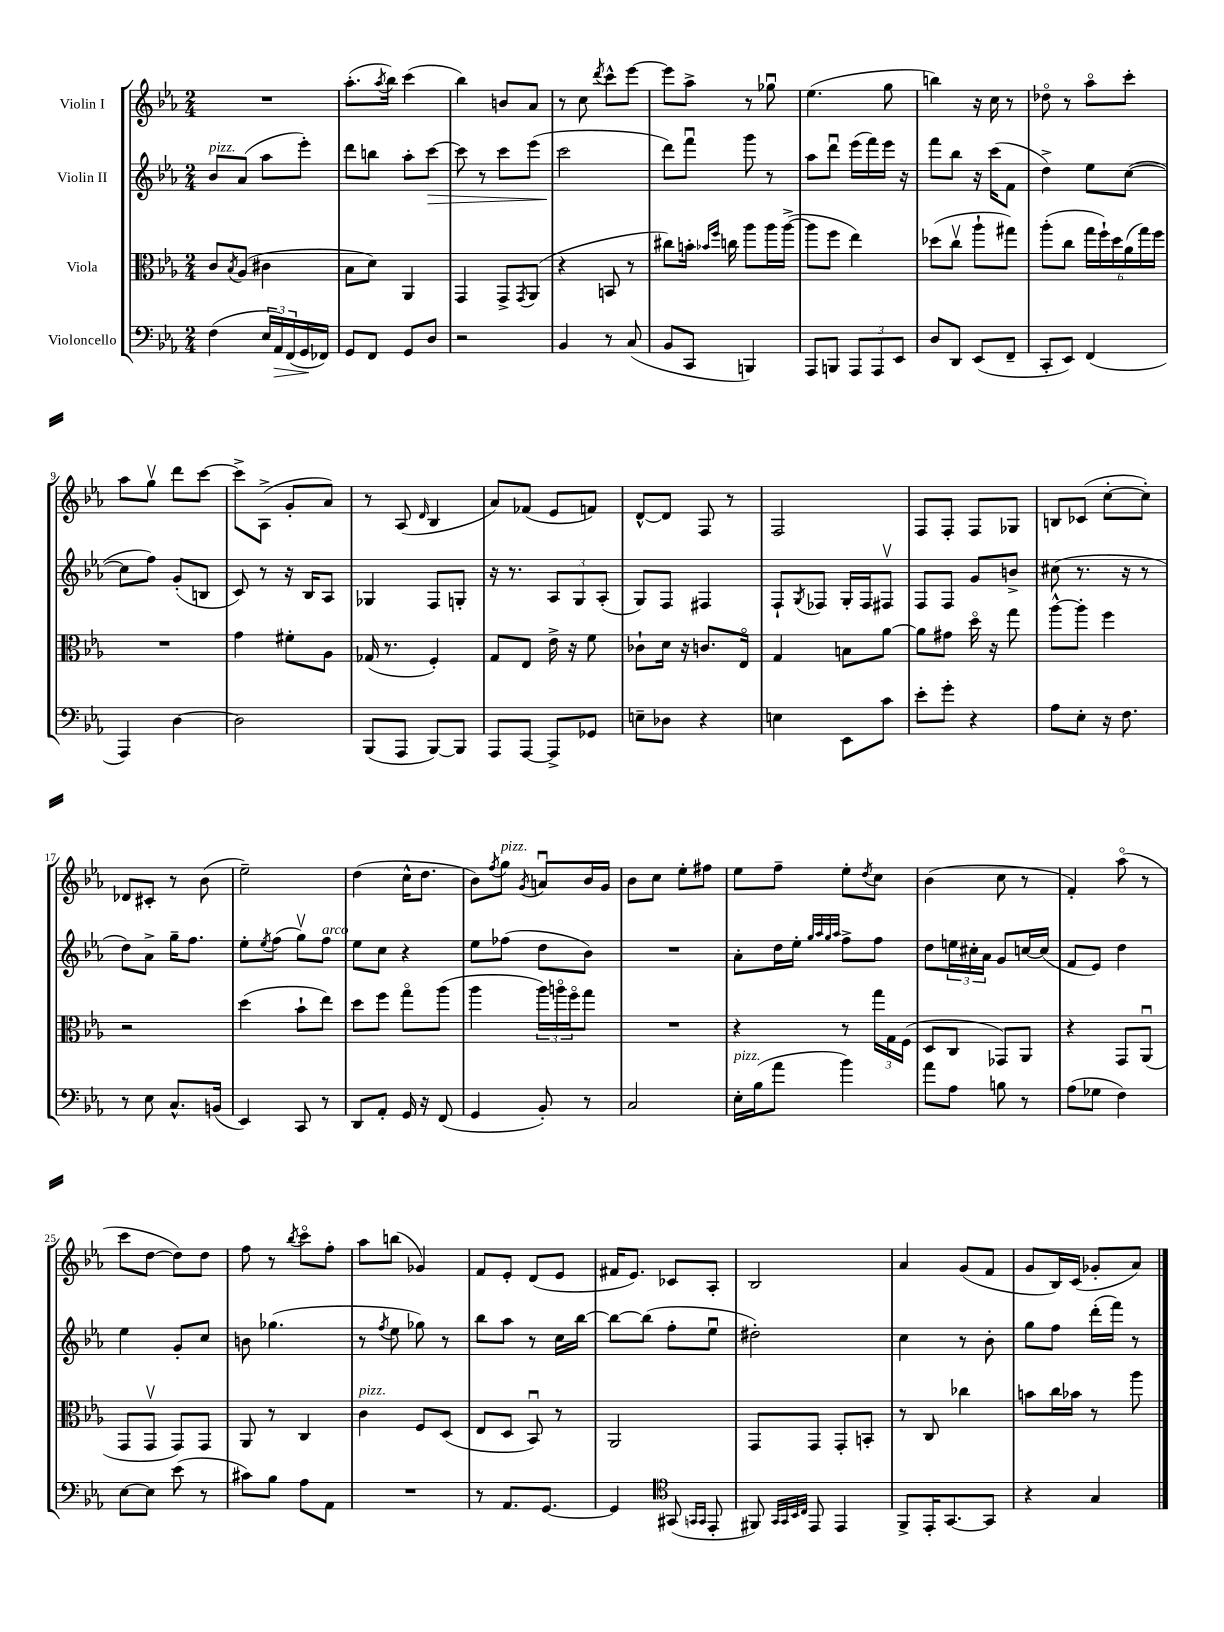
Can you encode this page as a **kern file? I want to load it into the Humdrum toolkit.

**kern	**dynam	**kern	**kern	**dynam	**kern
*part4	*part4	*part3	*part2	*part2	*part1
*staff4	*staff4	*staff3	*staff2	*staff2	*staff1
*I"Violoncello	*	*I"Viola	*I"Violin II	*	*I"Violin I
*clefF4	*	*clefC3	*clefG2	*	*clefG2
*k[b-e-a-]	*	*k[b-e-a-]	*k[b-e-a-]	*	*k[b-e-a-]
*M2/4	*	*M2/4	*M2/4	*	*M2/4
=1	=1	=1	=1	=1	=1
!	!	!	!LO:TX:a:i:t=pizz.	!	!
(4F\	.	8c/L	8b-/L	.	2r
.	.	8qB-/	.	.	.
.	.	(8A-/J	(8a-/J	.	.
24E-/LL	.	4c#X\	8aa-\L	.	.
!	!LO:HP:b	!	!	!	!
24AA-/)	>	.	.	.	.
(24FF/	.	.	.	.	.
16GG/	.	.	8eee-'\J)	.	.
16FF-X/JJ)	]	.	.	.	.
=2	=2	=2	=2	=2	=2
8GG/L	.	8B-\L	8ddd\L	.	(8.aa-'\L
8FF/J	.	8d\J)	8bbn\J	.	.
.	.	.	.	.	8qaa-/
.	.	.	.	.	16bb-\Jk)
8GG/L	.	4AA-/	8aa-'\L	.	(4ccc\
!	!	!	!	!LO:HP:b	!
8D/J	.	.	[8ccc\J	>	.
=3	=3	=3	=3	=3	=3
2r	.	4GG/	8ccc\]	.	4bb-\)
.	.	.	8r	.	.
.	.	8GG^/L	8ccc\L	.	8bn/L
.	.	8qGG/	.	.	.
.	.	(8AA-/J	(8eee-\J	.	8a-/J
=4	=4	=4	=4	=4	=4
4BB-/	.	4r	2ccc\	.	8r
.	.	.	.	.	8cc\
.	.	.	.	.	8qddd/
8r	.	8BBn/	.	.	8ccc^^\L
(8C/	.	8r	.	.	[8eee-\J
.	.	.	.	]	.
=5	=5	=5	=5	=5	=5
8BB-/L	.	8cc#X\L)	8ddd\L)	.	8eee-\L]
8CC/J	.	16bn'\Jk	8fffu\J	.	8aa-^\J
.	.	16qqb-X/LL	.	.	.
.	.	16qqff/JJ	.	.	.
.	.	16ccn\	.	.	.
4BBBn/)	.	8aa-\L	8ggg\	.	8r
.	.	16aa-\L	8r	.	8gg-Xu\
.	.	([16aa-^\JJ	.	.	.
=6	=6	=6	=6	=6	=6
8AAA-/L	.	8aa-\L]	8aa-\L	.	(4.ee-\
8BBBn/J	.	8ff\J	8dddu\J	.	.
12AAA-/L	.	4ee-\)	(16eee-\LL	.	.
.	.	.	16fff\)	.	.
12AAA-/	.	.	.	.	.
.	.	.	16eee-\JJ	.	8gg\
12EE-/J	.	.	.	.	.
.	.	.	16r	.	.
=7	=7	=7	=7	=7	=7
8D/L	.	(8dd-X\L	8fff\L	.	4bbn\)
8DD/J	.	8ccv\J	8bb-\J	.	.
(8EE-/L	.	8aa-`\L	16r	.	16r
.	.	.	(16ccc\KL	.	16cc\
8FF~/J	.	8gg#X\J)	8f\J	.	8r
=8	=8	=8	=8	=8	=8
8CC'/L	.	(8aa-'\L	4dd^\)	.	8dd-X\
8EE-/J)	.	8cc\J	.	.	8r
(4FF/	.	24gg\LL	8ee-\L	.	8aa-\L
.	.	24ff`\)	.	.	.
.	.	24dd\	.	.	.
.	.	(24a-\	([8cc\J	.	8ccc'\J
.	.	24gg\)	.	.	.
.	.	24ff\JJ	.	.	.
!!LO:LB:g=z
=9	=9	=9	=9	=9	=9
4AAA-/)	.	2r	8cc\L]	.	8aa-\L
.	.	.	8ff\J)	.	8ggv\J
[4D\	.	.	(8g'/L	.	8ddd\L
.	.	.	8Bn/J	.	[8ccc\J
=10	=10	=10	=10	=10	=10
2D\]	.	4g\	8c/)	.	8ccc^\L]
.	.	.	8r	.	(8A-^\J
.	.	8f#X'\L	16r	.	8g'/L
.	.	.	16B-/KL	.	.
.	.	8A-\J	8A-/J	.	8a-/J)
=11	=11	=11	=11	=11	=11
(8BBB-/L	.	(16G-X/	4G-X/	.	8r
.	.	8.r	.	.	.
8AAA-/J	.	.	.	.	(8A-/
.	.	.	.	.	16qqd/
[8BBB-/L)	.	4F'/)	8F/L	.	4B-/
8BBB-/J]	.	.	8Gn'/J	.	.
=12	=12	=12	=12	=12	=12
8AAA-/L	.	8G/L	16r	.	8a-/L)
.	.	.	8.r	.	.
[8AAA-/J	.	8E-/J	.	.	(8f-X/J
8AAA-^/L]	.	16e-^\	12A-/L	.	8e-/L
.	.	16r	.	.	.
.	.	.	12G/	.	.
8GG-X/J	.	8f\	.	.	8fn/J)
.	.	.	(12A-'/J	.	.
=13	=13	=13	=13	=13	=13
8En~\L	.	8c-X`\L	8G/L)	.	[8d^^/L
8D-X\J	.	16d\Jk	8F/J	.	8d/J]
.	.	16r	.	.	.
4r	.	8.cn/L	4F#X/	.	8F/
.	.	.	.	.	8r
.	.	16E-/Jk	.	.	.
=14	=14	=14	=14	=14	=14
4En\	.	4G/	8F`/L	.	2F/
.	.	.	8qG/	.	.
.	.	.	8F-X/J	.	.
8EE-\L	.	8Bn\L	16G'/LL	.	.
.	.	.	16F-/J	.	.
8c\J	.	[8a-\J	8F#Xv/J	.	.
=15	=15	=15	=15	=15	=15
8e-'\L	.	8a-\L]	8F/L	.	8F/L
8g'\J	.	8g#X\J	8F/J	.	8F'/J
4r	.	16dd\	8g/L	.	8F/L
.	.	16r	.	.	.
.	.	8gg\	8bn^/J	.	8G-X/J
=16	=16	=16	=16	=16	=16
8A-\L	.	[8aa-^^\L	(8cc#X\	.	8Bn/L
8E-'\J	.	8aa-'\J]	8.r	.	(8c-X/J
16r	.	4ff\	.	.	[8cc'\L
8.F\	.	.	16r	.	.
.	.	.	8r	.	8cc'\J])
!!LO:LB:g=z
=17	=17	=17	=17	=17	=17
8r	.	2r	8dd\L)	.	8d-X/L
8E-\	.	.	8a-^\J	.	8c#X'/J
8.C^^/L	.	.	16gg~\KL	.	8r
.	.	.	8.ff\J	.	.
.	.	.	.	.	(8b-\
(16BBn/Jk	.	.	.	.	.
=18	=18	=18	=18	=18	=18
4EE-/)	.	(4dd\	8ee-'\L	.	2ee-~\)
.	.	.	8qee-/	.	.
.	.	.	(8ff\J	.	.
8CC/	.	8b-`\L	8ggv\L)	.	.
!	!	!	!LO:TX:a:i:t=arco	!	!
8r	.	8ee-\J)	8ff\J	.	.
=19	=19	=19	=19	=19	=19
8DD/L	.	8dd\L	8ee-\L	.	(4dd\
8AA-'/J	.	8ff\J	8cc\J	.	.
16GG/	.	8gg\L	4r	.	16cc^^\KL
16r	.	.	.	.	8.dd\J
(8FF/	.	(8aa-\J	.	.	.
=20	=20	=20	=20	=20	=20
4GG/	.	4aa-\	8ee-\L	.	8b-\L)
.	.	.	.	.	8qff/
!	!	!	!	!	!LO:TX:a:i:t=pizz.
.	.	.	(8ff-X\J	.	8gg\J
.	.	.	.	.	8qg/
8BB-'/)	.	24aa-\LL)	8dd\L	.	8anu/L
.	.	24aan\	.	.	.
.	.	24ff\J	.	.	.
8r	.	8gg\J	8b-\J)	.	16b-/L
.	.	.	.	.	16g/JJ
=21	=21	=21	=21	=21	=21
2C/	.	2r	2r	.	8b-\L
.	.	.	.	.	8cc\J
.	.	.	.	.	8ee-'\L
.	.	.	.	.	8ff#X\J
=22	=22	=22	=22	=22	=22
!LO:TX:a:i:t=pizz.	!	!	!	!	!
16E-'\LL	.	4r	8a-'\L	.	8ee-\L
(16B-\J	.	.	.	.	.
8a-\J	.	.	16dd\L	.	8ff~\J
.	.	.	16ee-'\JJ	.	.
.	.	.	32qqgg/LLL	.	.
.	.	.	32qqaa-/	.	.
.	.	.	32qqgg/	.	.
.	.	.	32qqaa-/JJJ	.	.
4b-\)	.	8r	8ff^\L	.	8ee-'\L
.	.	.	.	.	8qdd/
.	.	24gg\LL	8ff\J	.	8cc\J
.	.	24G\	.	.	.
.	.	(24F\JJ	.	.	.
=23	=23	=23	=23	=23	=23
8a-\L	.	8D/L	8dd\L	.	(4b-\
8A-\J	.	8C/J	24een\L	.	.
.	.	.	24cc#X'\	.	.
.	.	.	24a-\JJ	.	.
8Bn\	.	8GG-X/L)	8g/L	.	8cc\
8r	.	8AA-/J	[16ccn/L	.	8r
.	.	.	(16cc/JJ]	.	.
=24	=24	=24	=24	=24	=24
(8A-\L	.	4r	8f/L	.	4f'/)
8G-X\J	.	.	8e-/J)	.	.
4F\)	.	8GG/L	4dd\	.	(8aa-\
.	.	(8AA-u/J	.	.	8r
!!LO:LB:g=z
=25	=25	=25	=25	=25	=25
[8E-\L	.	8GG/L	4ee-\	.	8ccc\L
8E-\J]	.	8GGv/J	.	.	[8dd\J
(8e-\	.	8GG/L)	8g'/L	.	8dd\L])
8r	.	8GG/J	8cc/J	.	8dd\J
=26	=26	=26	=26	=26	=26
8c#X\L)	.	8AA-/	8bn\	.	8ff\
8B-\J	.	8r	(4.gg-X\	.	8r
.	.	.	.	.	8qbb-/
8A-\L	.	4C/	.	.	8ccc\L
8AA-\J	.	.	.	.	8ff'\J
=27	=27	=27	=27	=27	=27
!	!	!LO:TX:a:i:t=pizz.	!	!	!
2r	.	4c\	8r	.	8aa-\L
.	.	.	8qff/	.	.
.	.	.	8ee-\	.	(8bbn\J
.	.	8F/L	8gg-X\)	.	4g-X/)
.	.	(8D/J	8r	.	.
=28	=28	=28	=28	=28	=28
8r	.	8E-/L	8bb-\L	.	8f/L
8.AA-/L	.	8D/J	8aa-\J	.	8e-'/J
.	.	8BB-u/)	8r	.	(8d/L
[8.GG/J	.	.	.	.	.
.	.	8r	16cc\LL	.	8e-/J
.	.	.	[16bb-\JJ	.	.
=29	=29	=29	=29	=29	=29
4GG/]	.	2AA-/	8bb-\L_	.	16f#X/KL
.	.	.	.	.	8.e-/J)
.	.	.	(8bb-\J]	.	.
*clefC4	*	*	*	*	*
(8GG#X/	.	.	8ff'\L	.	8c-X/L
16qqGGn/LL	.	.	.	.	.
16qqGG/JJ	.	.	.	.	.
8EE-'/	.	.	8ee-u\J	.	8A-'/J
=30	=30	=30	=30	=30	=30
8FF#X/)	.	8GG/L	2dd#X'\)	.	2B-/
32qqGG/LLL	.	.	.	.	.
32qqGG/	.	.	.	.	.
32qqBB-/	.	.	.	.	.
32qqC/JJJ	.	.	.	.	.
8EE-/	.	8GG/J	.	.	.
4EE-/	.	8GG'/L	.	.	.
.	.	8BBn'/J	.	.	.
=31	=31	=31	=31	=31	=31
8FF^/L	.	8r	4cc\	.	4a-/
16EE-'/K	.	8C/	.	.	.
[8.GG/	.	.	.	.	.
.	.	4cc-X\	8r	.	(8g/L
8GG/J]	.	.	8b-'\	.	8f/J
=32	=32	=32	=32	=32	=32
4r	.	8bn\L	8gg\L	.	8g/L
.	.	16cc\L	8ff\J	.	16B-/L)
.	.	16b-X\JJ	.	.	(16c/JJ
4G/	.	8r	(16ddd'\LL	.	8g-X'/L
.	.	.	16fff\JJ)	.	.
.	.	8aa-\	8r	.	8a-/J)
==	==	==	==	==	==
*-	*-	*-	*-	*-	*-
